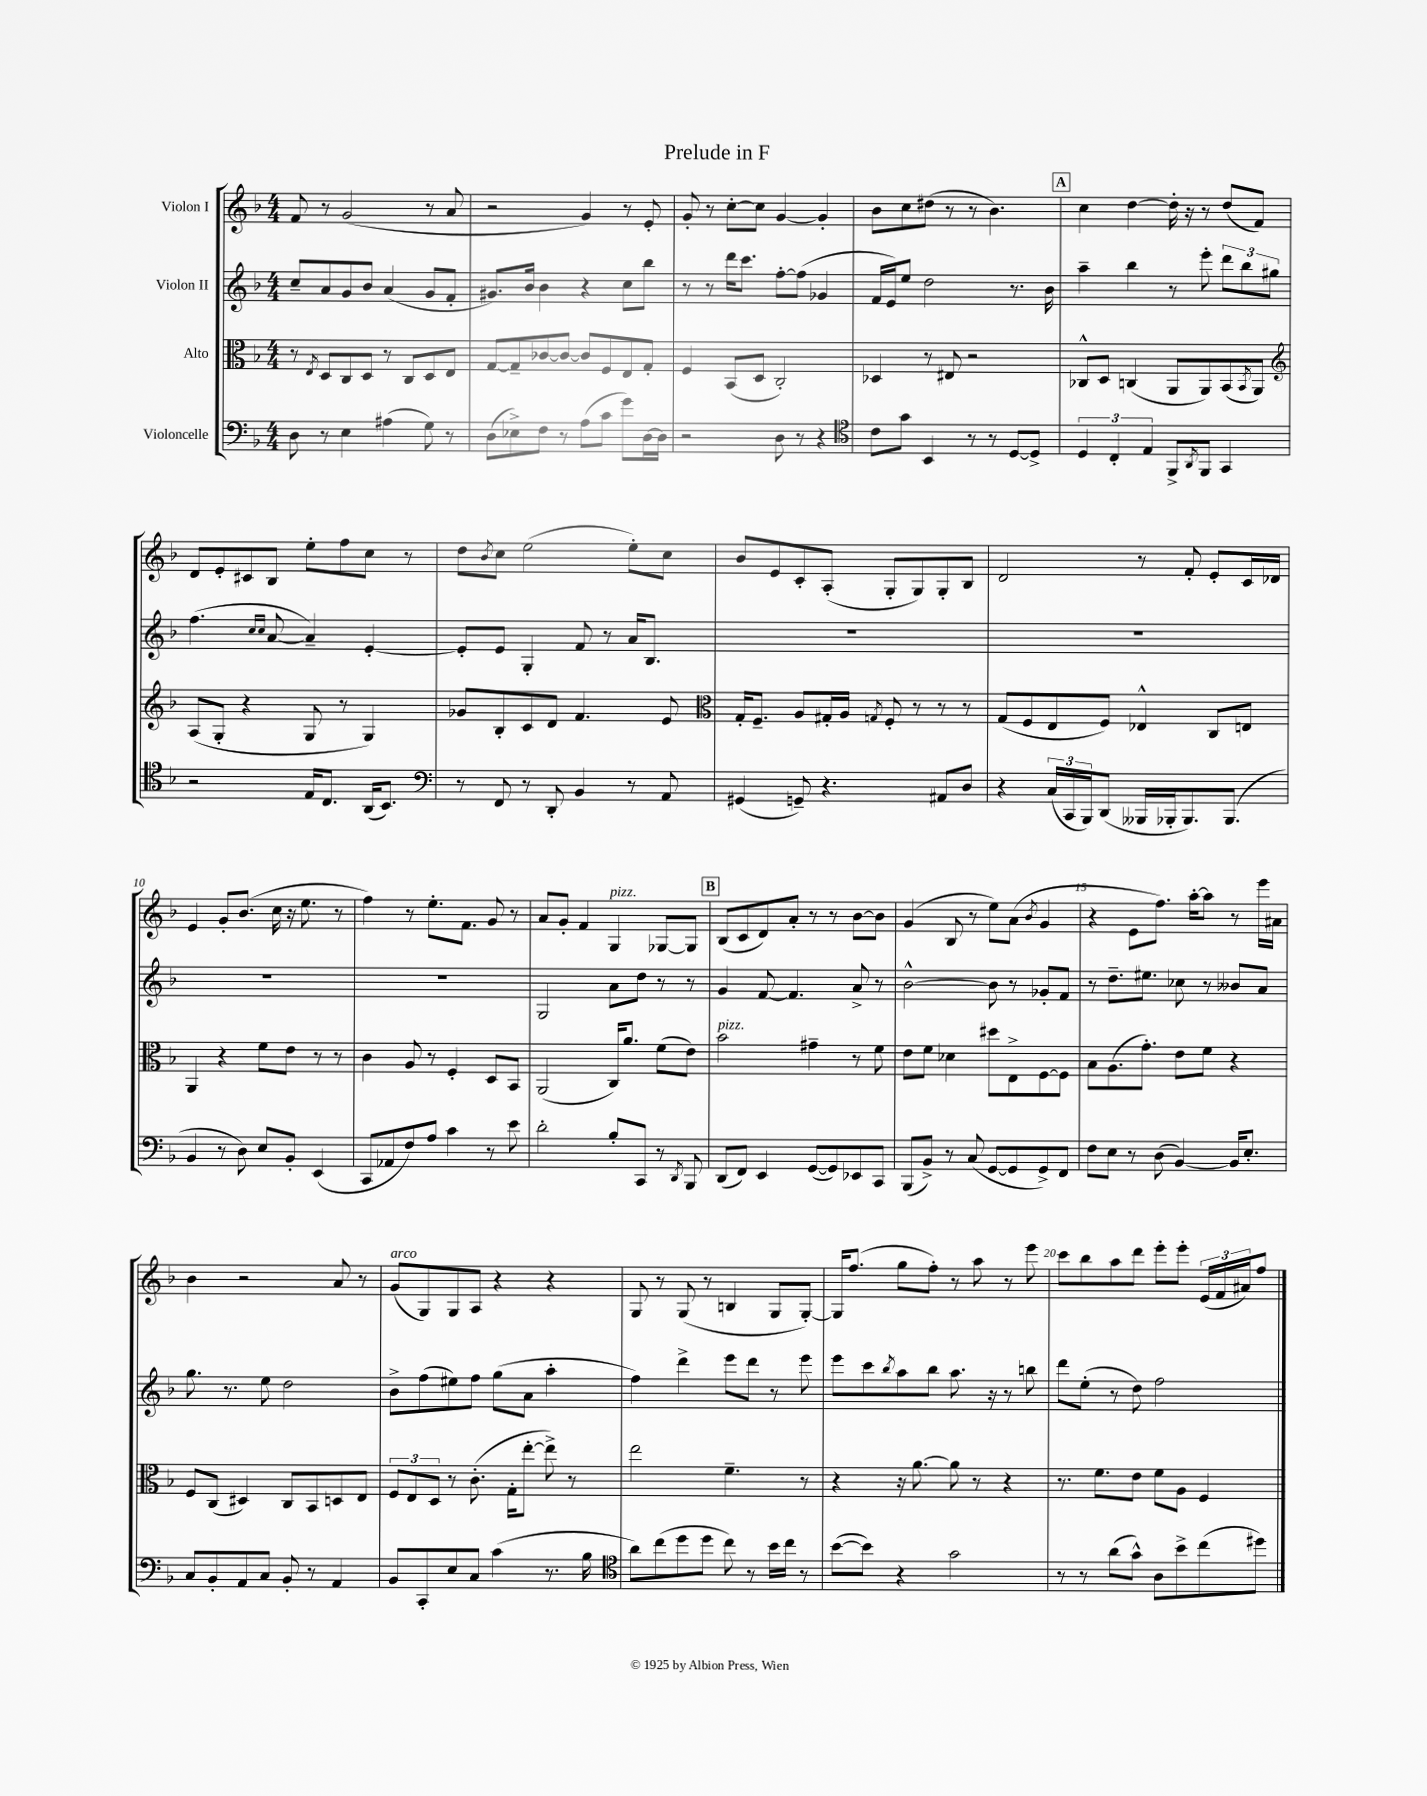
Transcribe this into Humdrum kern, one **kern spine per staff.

**kern	**kern	**kern	**kern
*staff4	*staff3	*staff2	*staff1
*clefF4	*clefC3	*clefG2	*clefG2
*k[b-]	*k[b-]	*k[b-]	*k[b-]
*M4/4	*M4/4	*M4/4	*M4/4
8D	8r	8cc~	8f
.	8qE	.	.
8r	8D	8a	8r
4E	8C	8g	(2g
.	8D	8b-	.
(4A#	8r	(4a	.
.	8C	.	.
8G)	8D	8g	8r
8r	8E	8f'	8a
=	=	=	=
(8D	[8G	8.g#)	2r
8E-^)	8G~]	.	.
.	.	16b-	.
8F	[8c-	4b-	.
8r	8c-_	.	.
(8A	8c-]	4r	4g)
8c	8F	.	.
8g)	8E	8cc	8r
[16D	8G'	8bb-	8e'
16D]	.	.	.
=	=	=	=
2r	4F	8r	8g'
.	.	8r	8r
.	(8BB-	16ddd	[8cc'
.	.	8.ccc	.
.	8D	.	8cc]
8D	2C')	[8ff'	[4g
8r	.	(8ff]	.
4r	.	4g-	4g']
=	=	=	=
*clefC4	*	*	*
8c	4D-	16f	8b-
.	.	16e)	.
8g	.	8ee	8cc
4BB-	8r	2dd	(8dd#
.	8E#	.	8r
8r	2r	.	8r
8r	.	.	4.b-)
[8D	.	8.r	.
8D^]	.	.	.
.	.	16b-	.
=	=	=	=
6D	8C-^^	4aa~	4cc
.	8D	.	.
6C'	.	.	.
.	(4C	4bb-	[4dd
6E	.	.	.
8FF^	8AA	8r	16dd']
.	.	.	16r
8qAA	.	.	.
8FF	8AA)	8eee'	8r
4GG	(8BB-	12ddd	(8dd
.	.	12bb-	.
.	8qBB-	.	.
.	8AA)	.	8f)
.	.	12gg#	.
=	=	=	=
*	*clefG2	*	*
2r	(8A	(4.ff	8d
.	8G'	.	8e'
.	4r	.	8c#
.	.	16qqcc	.
.	.	16qqcc	.
.	.	[8a	8B-
16E	8G	4a~])	8ee'
8.C	.	.	.
.	8r	.	8ff
(16AA	4G)	[4e'	8cc
8.BB-)	.	.	.
.	.	.	8r
=	=	=	=
*clefF4	*	*	*
8r	8g-	8e']	8dd
.	.	.	8qb-
8FF	8B-'	8e	8cc
8r	8c	4G'	(2ee
8DD'	8d	.	.
4BB-	4.f	8f	.
.	.	8r	.
8r	.	16a	8ee')
.	.	8.B-	.
8AA	8e	.	8cc
=	=	=	=
*	*clefC3	*	*
(4GG#	16G'	1r	8b-
.	8.F~	.	.
.	.	.	8e
8GG~)	8A	.	8c'
4.r	16G#'	.	(8A'
.	16A	.	.
.	8qG	.	.
.	8F'	.	8G'
.	8r	.	8G)
8AA#	8r	.	8G'
8D	8r	.	8B-
=	=	=	=
4r	(8G	1r	2d
.	8F	.	.
(24C	8E	.	.
24CC	.	.	.
24BBB-)	.	.	.
(8DD	8F)	.	.
16BBB--	4E-^^	.	8r
16BBB-'	.	.	.
8.BBB-)	.	.	8f'
.	8C	.	8e'
(8.BBB-	.	.	.
.	8E	.	16c
.	.	.	16d-
=	=	=	=
4BB-	4AA	1r	4e
8r	4r	.	8g'
8D)	.	.	(8.b-
8E	8f	.	.
.	.	.	16cc
8BB-'	8e	.	16r
.	.	.	8.ee
(4EE	8r	.	.
.	8r	.	8r
=	=	=	=
8CC	4c	1r	4ff)
8AA-	.	.	.
8F)	8A	.	8r
8A	8r	.	8.ee'
4c	4F'	.	.
.	.	.	8.f
8r	8D	.	8g
8e	8BB-	.	8r
=	=	=	=
2d'	(2AA	2G	8a
.	.	.	8g'
.	.	.	4f
8B-'	16C)	8a	4G
.	8.a	.	.
8CC	.	8dd	.
8r	(8f	8r	[8G-
8qDD	.	.	.
8BBB-	8e)	8r	8G-]
=	=	=	=
(8DD	2b-	4g	(8B-
8FF)	.	.	8c
4EE	.	[8f	8d)
.	.	4.f]	8a'
([8GG	4g#~	.	8r
8GG])	.	.	8r
8EE-	8r	8a^	[8b-
8CC	8f	8r	8b-]
=	=	=	=
(8BBB-	8e	[2b-^^	(4g
8BB-^)	8f	.	.
8r	4d-	.	8B-
(8C	.	.	8r
[8GG	8dd#	8b-]	8ee)
8GG]	8E^	8r	(8a
.	.	.	8qb-
8GG^)	[8F	8g-'	4g
8FF	8F]	8f	.
=	=	=	=
8F	8B-	8r	4r
8E	(8.A	8.dd~	.
8r	.	.	8e
.	8.g')	8.ee#	.
(8D	.	.	8.ff)
[4BB-)	8e	8cc-	.
.	.	.	[16aa'
.	8f	8r	8aa]
16BB-]	4r	8b--	8r
8.E'	.	.	.
.	.	8a	16eee
.	.	.	16a#
=	=	=	=
8C	8F	8.gg	4b-
8BB-'	(8C	.	.
.	.	8.r	.
8AA	4D#)	.	2r
8C	.	8ee	.
8BB-'	8C	2dd	.
8r	8BB-	.	.
4AA	8D	.	8a
.	8E	.	8r
=	=	=	=
8BB-	12F	8b-^	(8g
.	12E	.	.
8CC'	.	(8ff	8G)
.	12D	.	.
8E	8r	8ee#)	8G
8C	(8.c'	8ff	8A
(4c	.	(8gg	4r
.	16G'	.	.
.	[8ee'	8a	.
8.r	8ee^])	4aa'	4r
.	8r	.	.
16B-	.	.	.
=	=	=	=
*clefC4	*	*	*
8a)	2ee	4ff)	8G
(8cc	.	.	8r
8dd	.	4ddd^	(8G
8dd	.	.	8r
8cc)	4.f~	8eee	4B
8r	.	8ddd	.
16b-	.	8r	8G
16cc	.	.	.
8r	8r	8eee	[8G')
=	=	=	=
([8b-	4r	8eee	16G]
.	.	.	(8.ff
8b-])	.	8ccc	.
.	.	8qbb-	.
4r	16r	8aa	8gg
.	[8.a	.	.
.	.	8bb-	8ff')
2g	8a]	8.aa	8r
.	8r	.	8aa
.	.	16r	.
.	4r	8r	8r
.	.	8bb	8eee
=	=	=	=
8r	8.r	8ddd	8ccc
8r	.	(8ee'	8bb-
.	8.f	.	.
(8a	.	8r	8aa
8g^^)	8e	8dd)	8ddd
8A	8f	2ff	8eee'
8b-^	8A	.	8eee'
(8cc	4F	.	(24e
.	.	.	24f
.	.	.	24a#)
8dd#)	.	.	8ff
==	==	==	==
*-	*-	*-	*-
